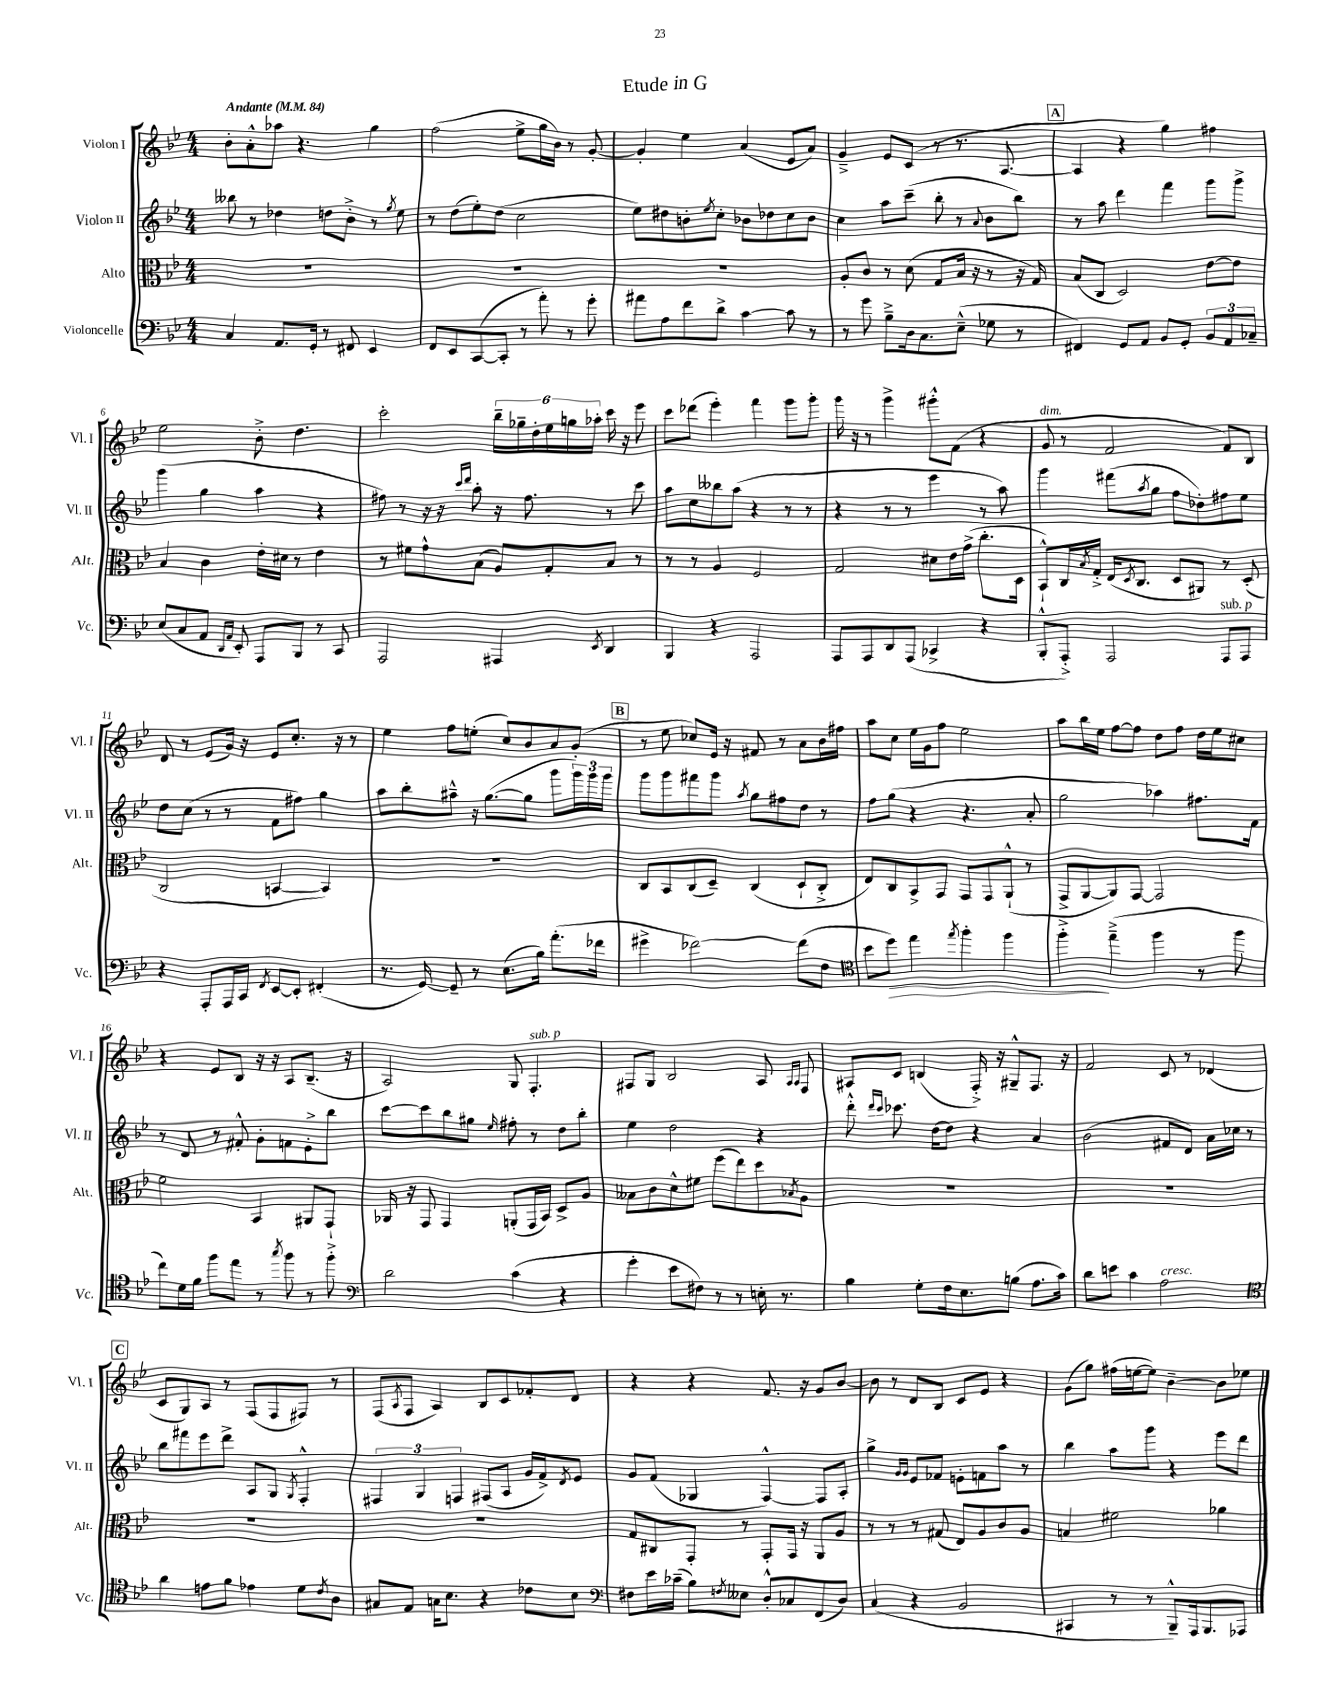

**kern	**dynam	**kern	**kern	**kern
*part4	*part4	*part3	*part2	*part1
*staff4	*staff4	*staff3	*staff2	*staff1
*I"Violoncelle	*	*I"Alto	*I"Violon II	*I"Violon I
*I'Vc.	*	*I'Alt.	*I'Vl. II	*I'Vl. I
*clefF4	*	*clefC3	*clefG2	*clefG2
*k[b-e-]	*	*k[b-e-]	*k[b-e-]	*k[b-e-]
*M4/4	*	*M4/4	*M4/4	*M4/4
*MM84	*	*MM84	*MM84	*MM84
=1	=1	=1	=1	=1
!	!	!	!	!LO:TX:a:B:t=Andante
4C/	.	1r	8bb--X\	8b-'\L
.	.	.	8r	8a'^^\
8.AA/L	.	.	4dd-X\	8aa-X\J
.	.	.	.	4.r
16GG'/Jk	.	.	.	.
8r	.	.	8ddn\L	.
8FF#X/	.	.	8b-'^\J	.
4EE-/	.	.	8r	4gg\
.	.	.	8qgg/	.
.	.	.	8ee-\	.
=2	=2	=2	=2	=2
8FF/L	.	1r	8r	(2ff\
8EE-/	.	.	(8dd\L	.
([8CC/	.	.	8ee-'\)	.
8CC'/J]	.	.	(8dd\J	.
8r	.	.	2cc\	8ee-^\L
8a'\)	.	.	.	16gg\L
.	.	.	.	16b-\JJ)
8r	.	.	.	8r
8g'\	.	.	.	[8g'/
=3	=3	=3	=3	=3
8a#X\L	.	1r	8ee-\L)	4g'/]
8A\	.	.	8dd#X\	.
8f\	.	.	8bn'\	4ee-\
.	.	.	8qee-/	.
8d^\J	.	.	8cc'\J	.
[4c\	.	.	8b-X\L	(4a/
.	.	.	8dd-X\	.
8c\]	.	.	8cc\	8e-/L
8r	.	.	8b-\J	8a/J)
=4	=4	=4	=4	=4
8r	.	8A'/L	4cc\	4g~^/
8g\	.	8c/J	.	.
8B-~^\L	.	8r	8aa\L	8e-/L
16D\k	.	(8d\	(8ccc~\J	(8c/J
8.C\	.	.	.	.
.	.	8G/L	8bb-'\	8r
(8E-~^^\J	.	16B-/Jk	8r	8.r
.	.	16r	.	.
.	.	.	8qqa/	.
8G-X\	.	8r	8b-\L	.
.	.	.	.	[8.A/
8r	.	16r	8bb-\J)	.
.	.	16G/)	.	.
!!LO:REH:place=s1:t=A
=5	=5	=5	=5	=5
4FF#X/)	.	(8B-/L	8r	4A/]
.	.	8C/J	8aa\	.
8GG/L	.	2D/)	4ddd\	4r
8AA/J	.	.	.	.
8BB-/L	.	.	4fff\	4gg\)
8GG'/J	.	.	.	.
12BB-/L	.	[8e-\L	8ggg\L	4ff#X\
12AA/	.	.	.	.
.	.	8e-\J]	8ggg^\J	.
12C-X~/J	.	.	.	.
!!LO:LB:g=z
=6	=6	=6	=6	=6
(8E-/L	.	4B-/	(4ggg\	2ee-\
8C/	.	.	.	.
8AA/J	.	4c\	4gg\	.
16qqDD/LL	.	.	.	.
16qqAA/JJ	.	.	.	.
8EE-'/)	.	.	.	.
8AAA/L	.	16e-'\LL	4aa\	8b-'^\
.	.	16d#X\JJ	.	.
8BBB-/J	.	8r	.	4.dd\
8r	.	4e-\	4r	.
8CC/	.	.	.	.
=7	=7	=7	=7	=7
2AAA/	.	8r	8ff#X\)	2ccc'\
.	.	8f#X\L	8r	.
.	.	8g^^\	16r	.
.	.	.	16r	.
.	.	.	16qqccc/LL	.
.	.	.	16qqddd/JJ	.
.	.	(8B-\J	8aa'\	.
4AAA#X/	.	8A/L)	16r	24bb-~\LL
.	.	.	.	24gg-X~\
.	.	.	8.ff#\	.
.	.	.	.	24dd'\
.	.	8G'/	.	24ee-\
.	.	.	.	24ggn\
.	.	.	.	24aa-X'\JJ
8qEE-/	.	.	.	.
4DD/	.	8B-/J	8r	16ccc\
.	.	.	.	16r
.	.	8r	8ccc\	8eee-\
=8	=8	=8	=8	=8
4BBB-/	.	8r	8aa\L	8ccc\L
.	.	8r	8cc\	(8ddd-X\J
4r	.	4A/	8bb--X\	4eee-'\)
.	.	.	(8aa\J	.
2AAA/	.	2F/	4r	4fff\
.	.	.	8r	8ggg\L
.	.	.	8r	8ggg'\J
=9	=9	=9	=9	=9
8AAA/L	.	2G/	4r	16ggg\
.	.	.	.	16r
8AAA/	.	.	.	8r
8DD/	.	.	8r	4ggg^\
(8AAA/J	.	.	8r	.
4CC-X^/	.	8d#X\L	4eee-\	8ggg#X'^^\L
.	.	16e-\L	.	(8f\J
.	.	(16g^\JJ	.	.
4r	.	8.cc'\L	8r	4r
.	.	.	8aa\)	.
.	.	16D\Jk	.	.
=10	=10	=10	=10	=10
!	!	!	!	!LO:TX:a:i:t=dim.
8BBB-'^^/L	.	8BB-`^^/L)	4ggg\	8g/
8AAA'^/J)	.	16C/L	.	8r
.	.	8qB-/	.	.
.	.	16G'^/JJ	.	.
2AAA/	.	(16E-/KL	(8fff#X\L	2f/
.	.	8qD/	.	.
.	.	8.C/J	.	.
.	.	.	8qaa/	.
.	.	.	8gg\J	.
.	.	8D/L	8ff\L	.
.	.	8AA#X/J)	8dd-X'\)	.
!LO:TX:a:i:t=sub. p	!	!	!	!
8AAA/L	.	8r	8ff#X\	8f/L)
8AAA/J	.	(8D'/	8ee-\J	8B-/J
!!LO:LB:g=z
=11	=11	=11	=11	=11
4r	.	2C/	8dd\L	8d/
.	.	.	(8cc\J	8r
8AAA'/L	.	.	8r	(8e-/L
16AAA/L	.	.	8r	16g/Jk)
16CC/JJ	.	.	.	16r
8qFF/	.	.	.	.
[8EE-/L	.	[4BBn/	8f\L	8e-/L
8EE-'/J]	.	.	8ff#X\J)	8.cc'/J
(4FF#X'/	.	4BB/])	4gg\	.
.	.	.	.	16r
.	.	.	.	8r
=12	=12	=12	=12	=12
8.r	.	1r	8aa\L	4ee-\
.	.	.	8bb-'\	.
[16GG/)	.	.	.	.
8GG~/]	.	.	8aa#X~^^\J	8ff\L
8r	.	.	16r	(8een'\J
.	.	.	([8.gg\L	.
(8.E-\L	.	.	.	8cc/L)
.	.	.	8gg\J]	8b-/
16B-\Jk)	.	.	.	.
(8.a'\L	.	.	8ggg\L	8a/
.	.	.	24ggg\L)	(8g'/J
.	.	.	24ggg\	.
16f-X\Jk	.	.	.	.
.	.	.	24ggg\JJ	.
!!LO:REH:place=s1:t=B
=13	=13	=13	=13	=13
4g#X^\	.	8C/L	8ggg\L	8r
.	.	8BB-/	8ggg\	8ee-\
[2f-X\)	.	(8C/	8fff#X\	8cc-X/L)
.	.	8D~/J)	8ggg\J	16e-/Jk
.	.	.	.	16r
.	.	.	8qaa/	.
.	.	(4C/	8gg\L	8f#X/
.	.	.	8ff#X\	8r
(8f-\L]	.	8D`/L	8dd\J	8a\L
8F\J	.	8C'^/J	8r	16b-\L
.	.	.	.	16ff#X\JJ
=14	=14	=14	=14	=14
*clefC4	*	*	*	*
8b-\L	.	8E-/L)	8ff\L	8aa\L
!	!LO:HP:b	!	!	!
8dd\J)	>	8C/	(8gg\J	8cc\J
4ee-\	.	8BB-^/	4r	16ee-\LL
.	.	.	.	16g\J
.	.	8GG/J	.	8ff\J
8qee-/	.	.	.	.
4ff'\	.	8GG/L	4.r	2ee-\
.	.	8GG/	.	.
4ff\	.	(8AA`^^/J	.	.
.	.	8r	8a'/	.
=15	=15	=15	=15	=15
4ff'^\	.	8GG^/L	2gg\	8aa\L
.	.	[8AA/	.	16bb-\L
.	.	.	.	16ee-\JJ
(4ee-~^\	]	8AA/])	.	[8ff\L
.	.	[8GG/J	.	8ff\J]
4ff\	.	2GG/]	4aa-X\)	8dd\L
.	.	.	.	8ff\J
8r	.	.	8.ff#X\L	16dd\LL
.	.	.	.	16ee-\J
8ff\	.	.	.	8cc#X\J
.	.	.	16f\Jk	.
!!LO:LB:g=z
=16	=16	=16	=16	=16
8cc\L)	.	2f\	8r	4r
16d\L	.	.	8d/	.
16f\JJ	.	.	.	.
8ff\L	.	.	8r	8e-/L
8ee-\J	.	.	8f#X'^^/	8B-/J
8r	.	4BB-/	8g'\L	16r
.	.	.	.	16r
8qgg/	.	.	.	.
8ff\	.	.	8fn\	8A/L
8r	.	8AA#X/L	8e-'^\	(8.B-~/J
8ff'^\	.	8GG`/J	8bb-\J	.
.	.	.	.	16r
=17	=17	=17	=17	=17
*clefF4	*	*	*	*
2d\	.	16AA-X/	[8ccc\L	2A/)
.	.	16r	.	.
.	.	8GG/	8ccc\]	.
.	.	4GG/	8bb-\	.
.	.	.	8gg#X\J	.
.	.	.	16qqee-/	.
(4c\	.	(8AAn'/L	8ff#X'\	8G/
!	!	!	!	!LO:TX:a:i:t=sub. p
.	.	16GG/L	8r	4.F'/
.	.	16BB-/JJ)	.	.
4r	.	8D^/L	8dd\L	.
.	.	8A/J	8bb-'\J	.
=18	=18	=18	=18	=18
4g'\	.	8B--X\L	4ee-\	8F#X/L
.	.	8c\	.	8G/J
8e-\L	.	8d^^\	2dd\	2B-/
8F#X\J)	.	8f#X\J	.	.
8r	.	(8ff\L	.	.
8r	.	8ee-\)	.	.
16En'\	.	8dd\	4r	8A/
8.r	.	.	.	.
.	.	.	.	16qqA/LL
.	.	8qB-X/	.	16qqA/JJ
.	.	8A\J	.	8F#/
=19	=19	=19	=19	=19
4B-\	.	1r	8ddd'^^\	8A#X/L
.	.	.	16qqddd/LL	.
.	.	.	16qqccc/JJ	.
.	.	.	8.ccc-X\	8c/J
8G'\L	.	.	.	(4Bn/
.	.	.	[16dd\KL	.
16F\k	.	.	8dd\J]	.
8.E-\	.	.	.	.
.	.	.	4r	16F'^/)
.	.	.	.	16r
(8Bn\J	.	.	.	8G#X~^^/L
8.A\L	.	.	4a/	8.F/J
16c\Jk)	.	.	.	16r
=20	=20	=20	=20	=20
8d\L	.	1r	(2b-\	2f/
8en\J	.	.	.	.
4c\	.	.	.	.
!LO:TX:a:i:t=cresc.	!	!	!	!
2A\	.	.	8f#X/L	8c/
.	.	.	8d/J)	8r
.	.	.	16a\LL	(4d-X/
.	.	.	16cc-X\JJ	.
.	.	.	8r	.
!!LO:LB:g=z
!!LO:REH:place=s1:t=C
=21	=21	=21	=21	=21
*clefC4	*	*	*	*
4a\	.	1r	8bb-\L	8c/L
.	.	.	8fff#X\	8G/)
8en\L	.	.	8eee-\	8A/J
8f\J	.	.	8ddd^\J	8r
4e-X\	.	.	8A/L	(8F/L
.	.	.	8G/J	8F/
.	.	.	8qG/	.
8d\L	.	.	4F'^^/	8F#X/J)
8qc/	.	.	.	.
8A\J	.	.	.	8r
=22	=22	=22	=22	=22
8G#X/L	.	1r	6F#X/	(8F/L
.	.	.	.	8qA/
8E-/J	.	.	.	8F/J
.	.	.	6G/	.
16Gn\KL	.	.	.	4A/)
8.B-\J	.	.	.	.
.	.	.	6Fn/	.
4r	.	.	(8F#X/L	8B-/L
.	.	.	8A/J	8c/
8c-X\L	.	.	16g/LL	8f-X'/
.	.	.	16f^/J)	.
.	.	.	8qd/	.
8B-\J	.	.	8e-/J	8d/J
=23	=23	=23	=23	=23
*clefF4	*	*	*	*
8F#X\L	.	8G/L	8g/L	4r
16e-\L	.	8C#X/	(8f/J	.
(16c-X~\JJ	.	.	.	.
8B-\L)	.	8GG'/J	4G-X/	4r
8qFn/	.	.	.	.
8E--X\J	.	8r	.	.
8D'^^/L	.	8GG'/L	[4F^^/)	8.f/
8C-X/	.	16GG/Jk	.	.
.	.	16r	.	16r
(8FF/	.	8AA/L	8F/L]	8g/L
8D/J)	.	8A/J	8A'/J	[8b-/J
=24	=24	=24	=24	=24
(4C/	.	8r	4gg^\	8b-\]
.	.	8r	.	8r
.	.	.	16qqg/LL	.
.	.	.	16qqg/JJ	.
4r	.	8r	8e-/L	8d/L
.	.	(8G#X/	8f-X/J	8B-/J
2BB-/	.	8E-/L)	8en'\L	8c/L
.	.	8A/	8fn\	8e-/J
.	.	8c/	8aa\J	4r
.	.	8A/J	8r	.
=25	=25	=25	=25	=25
4CC#X/	.	4Bn/	4bb-\	(8g\L
.	.	.	.	8gg\J)
8r	.	2f#X\	8aa\L	(16ff#X\LL
.	.	.	.	[16een\J
8r	.	.	8ggg\J	8ee\J])
8BBB-~^^/L)	.	.	4r	[4b-~\
16AAA/k	.	.	.	.
8.BBB-/	.	.	.	.
.	.	4a-X\	8eee-\L	8b-\L]
8AAA-X/J	.	.	8ddd\J	8ee-X\J
==	==	==	==	==
*-	*-	*-	*-	*-
